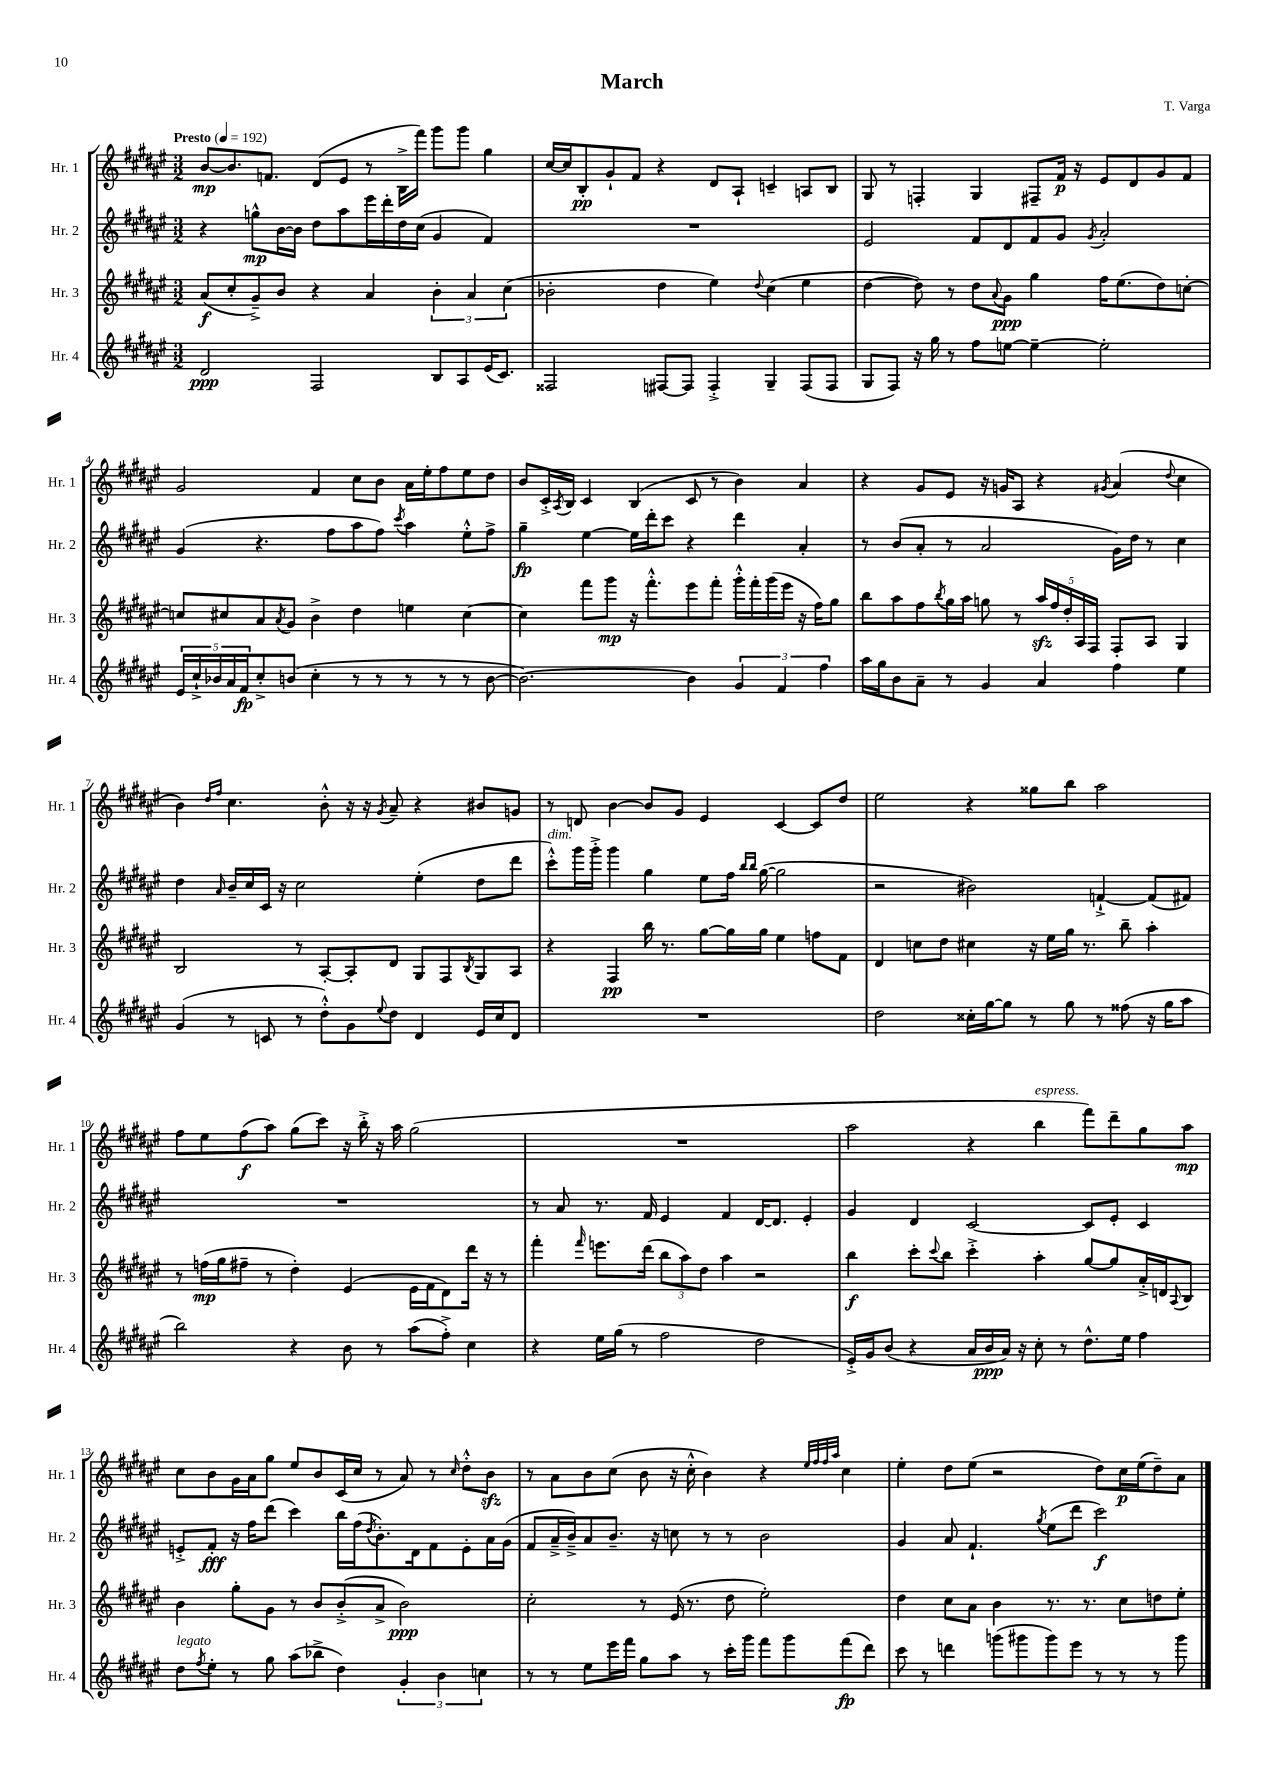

**kern	**kern	**kern	**kern
*staff4	*staff3	*staff2	*staff1
*clefG2	*clefG2	*clefG2	*clefG2
*k[f#c#g#d#a#e#]	*k[f#c#g#d#a#e#]	*k[f#c#g#d#a#e#]	*k[f#c#g#d#a#e#]
*M3/2	*M3/2	*M3/2	*M3/2
*MM192	*MM192	*MM192	*MM192
2d#/	(8a#/L	4r	[8b/L
.	8cc#'/	.	8.b/]
.	8g#~^/)	8gg^^\L	.
.	.	.	8.f/J
.	8b/J	[16b\L	.
.	.	16b\]JJ	.
2F#/	4r	8dd#\L	(8d#/L
.	.	8aa#\	8e#/J
.	4a#/	16eee#\L	8r
.	.	16ddd#'\	.
.	.	16dd#\	16B^\LL
.	.	(16cc#\JJ	16fff#\JJ)
8B/L	6b'\	4g#/	8ggg#\L
8A#/	.	.	8ggg#\J
.	6a#/	.	.
(16e#/K	.	4f#/)	4gg#\
8.c#/J)	.	.	.
.	(6cc#\	.	.
=	=	=	=
2F##/	2b-'\	1.r	[16cc#/LL
.	.	.	16cc#/]J
.	.	.	8B'/
.	.	.	8g#`/
.	.	.	8f#/J
[8F#/L	4dd#\	.	4r
8F#/]J	.	.	.
4F#'^/	4ee#\)	.	8d#/L
.	.	.	8A#`/J
.	8qqdd#/	.	.
4G#~/	(4cc#\	.	4c~/
(8F#/L	4ee#\	.	8A/L
8F#/J	.	.	8B/J
=	=	=	=
8G#/L	[4dd#\	2e#/	8G#/
8F#/J)	.	.	8r
16r	8dd#\])	.	4F'/
16gg#\	.	.	.
8r	8r	.	.
8ff#\L	8dd#\L	8f#/L	4G#/
.	8qqa#/	.	.
[8ee\J	8g#\J	8d#/	.
4ee~\_	4gg#\	8f#/	8F#~/L
.	.	8g#/J	16f#/Jk
.	.	.	16r
.	.	8qg#/	.
2ee'\]	16ff#\LK	2a#'/	8e#/L
.	(8.ee#\	.	.
.	.	.	8d#/
.	8dd#\)	.	8g#/
.	[8cc'\J	.	8f#/J
=	=	=	=
20e#/LL	8cc/]L	(4g#/	2g#/
20cc#`^/	.	.	.
20b-/	.	.	.
.	8cc#/	.	.
20a#/	.	.	.
20f#/J	.	.	.
8cc#'^/	8a#/	4.r	.
.	8qa#/	.	.
(8b/J	8g#/J	.	.
4cc#'\	4b^\	.	4f#/
.	.	8ff#\L	.
8r	4dd#\	8aa#\	8cc#\L
8r	.	8ff#\J)	8b\J
.	.	8qccc#/	.
8r	4ee\	4aa#\	16a#\LL
.	.	.	16ee#'\J
8r	.	.	8ff#\
8r	[4cc#\	8ee#'^^\L	8ee#\
[8b\	.	8ff#^\J	8dd#\J
=	=	=	=
2.b\_)	4cc#\]	4gg#~\	8b/L
.	.	.	16c#'^/L
.	.	.	8qA#/
.	.	.	16B/JJ
.	8fff#\L	[4ee#\	4c#/
.	8ggg#\J	.	.
.	16r	16ee#\]LL	(4B/
.	8.fff#'^^\L	16ddd#'\J	.
.	.	8ccc#\J	.
4b\]	8eee#\	4r	8c#/
.	8fff#'\J	.	8r
6g#/	16ggg#'^^\LL	4ddd#\	4b\)
.	16fff#'\	.	.
.	(16ggg#\	.	.
6f#/	.	.	.
.	16eee#\JJ	.	.
.	16r	4a#'/	4a#/
.	16ff#\LK)	.	.
6ff#\	.	.	.
.	8gg#\J	.	.
=	=	=	=
16aa#\LL	8bb\L	8r	4r
16gg#\J	.	.	.
8b\	8aa#\	(8b/L	.
8a#~\J	8ff#\	8a#'/J	8g#/L
.	8qbb/	.	.
8r	16gg#\L	8r	8e#/J
.	16aa#\JJ	.	.
4g#/	8gg\	2a#/	16r
.	.	.	16g/LK
.	8r	.	8A#/J
4a#/	20aa#/LL	.	4r
.	20ff#/	.	.
.	20dd#'/	.	.
.	20A#/	.	.
.	20F#/JJ	.	.
.	.	.	8qg#/
4ff#\	8F#'/L	16g#\LL)	(4a#/
.	.	16dd#\JJ	.
.	8A#/J	8r	.
.	.	.	8qqdd#/
4ee#\	4G#/	4cc#\	4cc#\
=	=	=	=
(4g#/	2B/	4dd#\	4b\)
.	.	.	16qqdd#/LL
.	.	16qqa#/	16qqff#/JJ
8r	.	16b~/LL	4.cc#\
.	.	16cc#/	.
8c/	.	16c#/JJ	.
.	.	16r	.
8r	8r	2cc#\	.
8dd#'^^\L)	[8A#'/L	.	8b'^^\
8g#\	8A#'/]	.	16r
.	.	.	16r
8qqee#/	.	.	8qg#/
8dd#\J	8d#/J	.	8a#~/
4d#/	8G#/L	(4ee#'\	4r
.	8F#/	.	.
.	8qB/	.	.
16e#/LL	8G#/	8dd#\L	8b#/L
16cc#/J	.	.	.
8d#/J	8A#/J	8ddd#\J	8g/J
=	=	=	=
1.r	4r	8ccc#'^^\L)	8r
.	.	16ggg#\L	8d/
.	.	16ggg#'^\JJ	.
.	4F#/	4ggg#\	[4b\
.	16bb\	4gg#\	8b/]L
.	8.r	.	.
.	.	.	8g#/J
.	[8gg#\L	8ee#\L	4e#/
.	16gg#\]L	16ff#\Jk	.
.	.	16qqbb/LL	.
.	.	16qqbb/JJ	.
.	16gg#\JJ	([16gg#\	.
.	4ee#\	2gg#\]	[4c#/
.	8ff\L	.	8c#/]L
.	8f#\J	.	8dd#/J
=	=	=	=
2dd#\	4d#/	2r	2ee#\
.	8cc\L	.	.
.	8dd#\J	.	.
16cc##'\LL	4cc#\	2b#\)	4r
[16gg#\J	.	.	.
8gg#\]J	.	.	.
8r	16r	.	8gg##\L
.	16ee#\LL	.	.
8gg#\	16gg#\JJ	.	8bb\J
.	8.r	.	.
8r	.	[4f`^/	2aa#\
(8ff##\	8bb~\	.	.
16r	4aa#'\	(8f/]L	.
16gg#\LK	.	.	.
8aa#\J	.	8f#/J)	.
=	=	=	=
2bb\)	8r	1.r	8ff#\L
.	(16ff\LL	.	8ee#\
.	16gg#\J	.	.
.	8ff#~\J	.	(8ff#\
.	8r	.	8aa#\J)
4r	4dd#'\)	.	(8gg#\L
.	.	.	8ccc#\J)
8b\	(4e#/	.	16r
.	.	.	16bb'^\
8r	.	.	16r
.	.	.	16aa#\
(8aa#\L	16e#\LL	.	(2gg#\
.	16f#\J	.	.
8ff#'^\J)	8d#\)	.	.
4cc#\	16ddd#\Jk	.	.
.	16r	.	.
.	8r	.	.
=	=	=	=
4r	4fff#'\	8r	1.r
.	.	8a#/	.
.	16qqfff#/	.	.
16ee#\LL	8.eee\L	8.r	.
(16gg#\JJ	.	.	.
8r	.	.	.
.	(16ddd#\Jk	16f#/	.
2ff#\	12bb\L	4e#/	.
.	12aa#\)	.	.
.	12dd#\J	.	.
.	4aa#\	4f#/	.
2dd#\	2r	[16d#/LK	.
.	.	8.d#/]J	.
.	.	4e#'/	.
=	=	=	=
16e#'^/LL)	4bb\	4g#/	2aa#\
16g#/J	.	.	.
(8b/J	.	.	.
4r	8ccc#'\L	4d#/	.
.	8qqccc#/	.	.
.	8bb\J	.	.
16a#/LL	4ccc#'^\	[2c#/	4r
16b/	.	.	.
16a#/JJ)	.	.	.
16r	.	.	.
8cc#'\	4aa#'\	.	4bb\
8r	.	.	.
8.dd#^^\L	[8gg#/L	8c#/]L	8fff#\L)
.	8gg#/]	8e#'/J	8ddd#~\
16ee#\Jk	.	.	.
4ff#\	16a#'^/L	4c#/	8gg#\
.	16d/J	.	.
.	8qqA#/	.	.
.	8B/J	.	8aa#\J
=	=	=	=
8dd#\L	4b\	8e'^/L	8cc#\L
8qff#/	.	.	.
8ee#'\J	.	8f#'/J	8b\
8r	8gg#'\L	16r	16g#\L
.	.	16ff#\LK	16a#\J
8gg#\	8g#\J	(8ddd#\J	8gg#\J
(8aa#\L	8r	4ccc#\)	8ee#/L
8bb-^\J	8b/L	.	8b/
4dd#\)	(8b'^/	16bb\LL	(16c#/L
.	.	(16ff#\J	16cc#/JJ
.	.	8qdd#/	.
.	8a#^/J	8.b'\)	8r
6g#'/	2b\)	.	8a#/)
.	.	16d#\k	.
.	.	8f#\	8r
6b\	.	.	.
.	.	.	16qqcc#/
.	.	8e'\	8dd#'^^\L
6cc\	.	.	.
.	.	16a#\L	8b\J
.	.	(16g#\JJ	.
=	=	=	=
8r	2cc#'\	8f#/L	8r
8r	.	16a#~^/L	8a#\L
.	.	16b~^/J)	.
8ee#\L	.	8a#/	8b\
16eee#\L	.	8.b~/J	(8cc#\J
16fff#\JJ	.	.	.
8gg#\L	8r	.	8b\
.	.	16r	.
8aa#\J	(16e#/	8cc\	16r
.	8.r	.	16cc#'^^\
8r	.	8r	4b\)
16ccc#'\LL	8dd#\	8r	.
16ggg#\JJ	.	.	.
8fff#\L	2ee#'\)	2b\	4r
8ggg#\	.	.	.
.	.	.	32qqee#/LLL
.	.	.	32qqff#/
.	.	.	32qqff#/
.	.	.	32qqaa#/JJJ
(8fff#\	.	.	4cc#\
8ddd#\J)	.	.	.
=	=	=	=
8ccc#\	4dd#\	4g#/	4ee#'\
8r	.	.	.
4ddd\	8cc#\L	8a#/	8dd#\L
.	8a#\J	4.f#`/	(8ee#\J
(8ggg\L	4b\	.	2r
8ggg#\	.	.	.
.	.	8qgg#/	.
8ggg#\)	8.r	(8ee#\L	.
8eee#\J	.	8ddd#\J	.
.	8.r	.	.
8r	.	2ccc#\)	8dd#\L)
8r	8cc#\L	.	16cc#\L
.	.	.	(16ee#\J
8r	8dd\	.	8dd#~\)
8ggg#\	8ee#'\J	.	8a#\J
==	==	==	==
*-	*-	*-	*-
